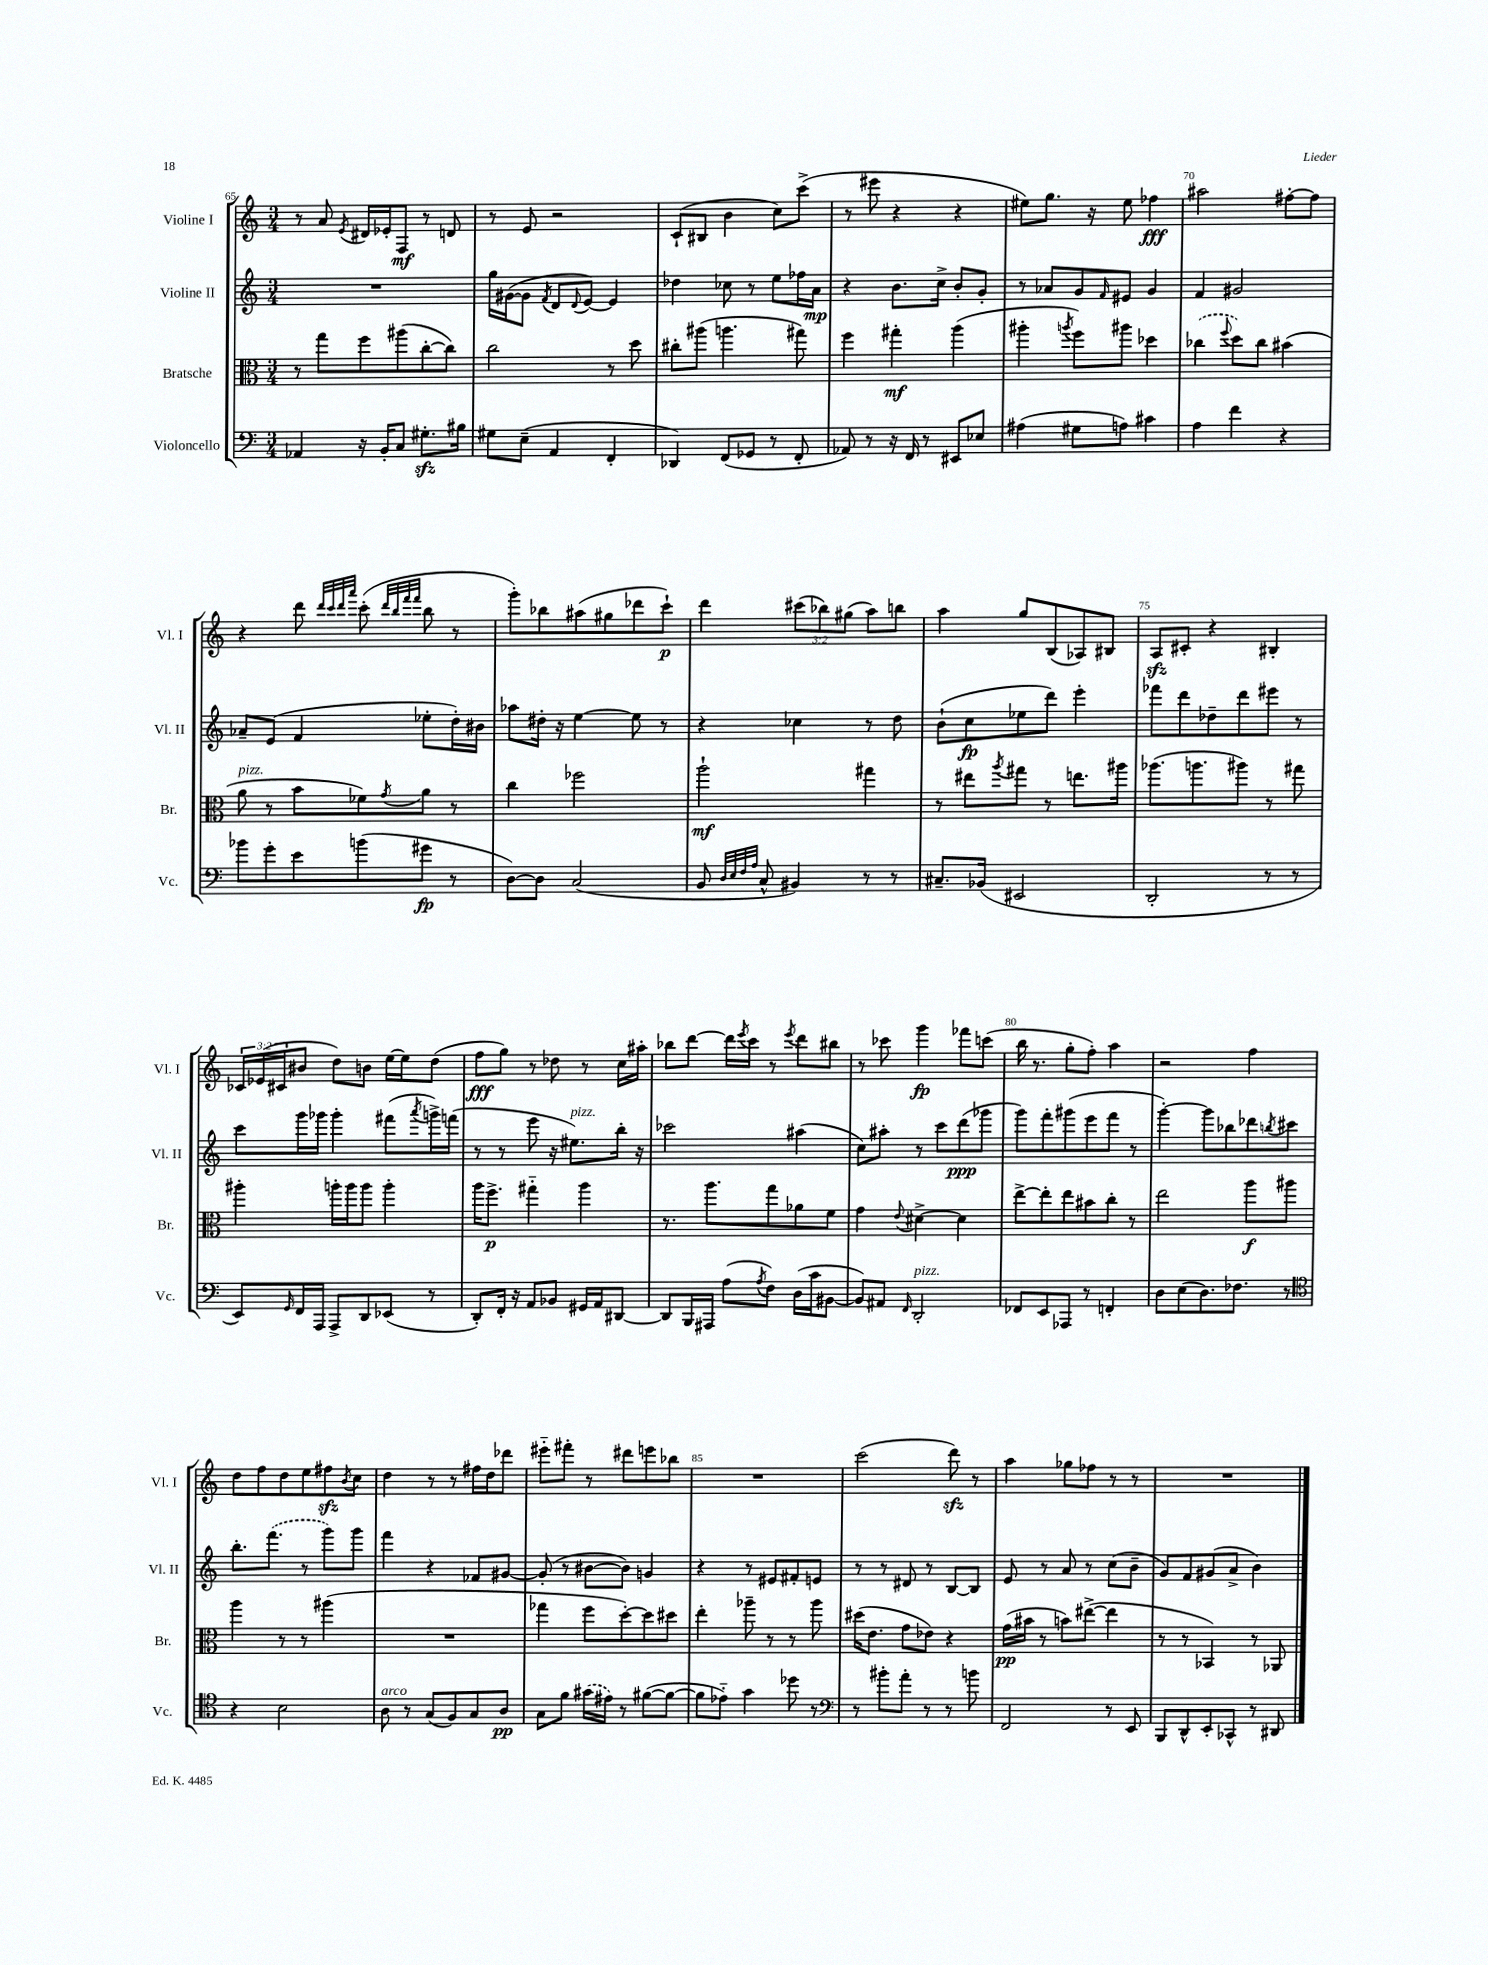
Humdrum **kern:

**kern	**kern	**kern	**kern
*staff4	*staff3	*staff2	*staff1
*clefF4	*clefC3	*clefG2	*clefG2
*k[]	*k[]	*k[]	*k[]
*M3/4	*M3/4	*M3/4	*M3/4
4AA-	8r	2.r	8r
.	8gg	.	8a
.	.	.	8qe
16r	8ff	.	16d#
16BB'	.	.	16e-'
8C	(8aa#	.	8F
8.G#'	[8cc'	.	8r
.	8cc])	.	8d
16B#	.	.	.
=	=	=	=
8G#	2cc	16gg	8r
.	.	([16g#	.
(8E~	.	8g#]	8e
.	.	8qf	.
4AA	.	8d	2r
.	.	8qqd	.
.	.	[8e)	.
4FF'	8r	4e]	.
.	8dd	.	.
=	=	=	=
4DD-)	8cc#'	4dd-	(8c`
.	(8aa#	.	8B#
(8FF	4.aa	8cc-	4b
8GG-	.	8r	.
8r	.	8ee	8cc)
8FF'	8gg#)	16ff-	(8ccc^
.	.	16a	.
=	=	=	=
8AA-)	4ff	4r	8r
8r	.	.	8eee#
16r	4gg#'	8.b	4r
16FF	.	.	.
8r	.	.	.
.	.	16cc^	.
8EE#	(4aa	8b'	4r
8E-	.	8g'	.
=	=	=	=
(4A#	4aa#'	8r	8ee#)
.	.	8a-	8.gg
.	8qaa	.	.
8G#	8ff)	8g	.
.	.	.	16r
.	.	16qqf	.
8A)	8aa#	8e#	8ee#
4c#	4dd-	4g	4ff-
=	=	=	=
4A	(4cc-	4f	2aa#
.	8qqff	.	.
4f	8dd)	2g#	.
.	8cc-	.	.
4r	(4b#	.	[8ff#'
.	.	.	8ff#]
=	=	=	=
8b-	8a	8a-~	4r
8g'	8r	(8e	.
8e	8b	4f	8ddd
.	.	.	32qqddd
.	.	.	32qqccc
.	.	.	32qqddd
.	.	.	32qqaaa
(8b	8f-)	.	(8ccc'
.	.	.	32qqddd
.	.	.	32qqbb
.	.	.	32qqfff
.	8qg	.	32qqfff
8g#	8a	8ee-'	8bb
8r	8r	16dd')	8r
.	.	16b#	.
=	=	=	=
[8D)	4cc	8aa-	8ggg')
8D]	.	16dd#'	8bb-
.	.	16r	.
(2C	2ff-	[4ee	(8aa#
.	.	.	8gg#
.	.	8ee]	8ddd-
.	.	8r	8ccc`)
=	=	=	=
8BB	2aa`	4r	4ddd
32qqD	.	.	.
32qqE	.	.	.
32qqF	.	.	.
32qqA	.	.	.
8C^^	.	.	.
4BB#)	.	4cc-	(12ccc#
.	.	.	12bb-)
.	.	.	(12gg#
8r	4gg#	8r	8aa)
8r	.	8dd	8bb
=	=	=	=
8.C#~	8r	(8b`	4aa
.	8ee#	8cc	.
(16BB-	.	.	.
.	8qaa	.	.
2EE#	8gg#	8ee-	8gg
.	8r	8ddd)	(8B
.	8.ee	4eee'	8A-)
.	.	.	8B#
.	16aa#	.	.
=	=	=	=
2DD'	(8.aa-	8fff-	8A
.	.	8ddd	8c#'
.	8.aa	.	.
.	.	8dd-~	4r
.	8aa#)	8ddd	.
8r	8r	8eee#	4B#'
8r	8gg#	8r	.
=	=	=	=
8EE)	4aa#'	8ccc	24c-
.	.	.	(24e-
.	.	.	24c#
16qqGG	.	.	.
16FF	.	16ggg	8b#
16AAA	.	16ggg-	.
8AAA^	16aa'	4ggg-'	8dd)
.	16aa	.	.
8DD	8aa	.	8b
(8EE-	4aa'	(8fff#	[16ee
.	.	.	16ee]
.	.	8qaaa	.
8r	.	16ggg^)	(8dd
.	.	(16fff	.
=	=	=	=
8DD')	16aa	8r	8ff
.	8.ff^	.	.
16FF'	.	8r	8gg)
16r	.	.	.
8AA	4gg#'~	8eee	8r
8BB-	.	16r	8dd-
.	.	8.ee#)	.
16GG#	4aa	.	8r
16AA	.	.	.
[8DD#	.	16bb'	16cc
.	.	16r	16aa#'
=	=	=	=
8DD#]	8.r	2ccc-	8bb-
16BBB	.	.	[8ddd
16AAA#	8.aa	.	.
(8A	.	.	16ddd]
.	.	.	8qeee
.	.	.	16ccc
8qA	.	.	.
8F)	8gg	.	8r
.	.	.	8qeee
(16D	8a-	(4aa#	8ddd
16c	.	.	.
[8BB#	8f	.	8bb#
=	=	=	=
8BB#])	4g	8cc)	8r
8AA#	.	8aa#'	8ccc-
16qqFF	8qqe	.	.
2DD'	[4d#^	8r	4ggg
.	.	8ccc	.
.	4d#]	(8ddd	8fff-
.	.	8ggg-	(8ccc
=	=	=	=
8FF-	[8ee^	8ggg)	16bb
.	.	.	8.r
8EE	8ee']	8fff'	.
8AAA-	8ee	(8ggg#	8gg'
8r	8b#	8eee	8ff')
4FF'	8cc'	8fff	4aa
.	8r	8r	.
=	=	=	=
8D	2ee	[4ggg')	2r
(8E	.	.	.
8.D)	.	8ggg]	.
.	.	8bb-	.
8.F-	.	.	.
.	8aa	8ddd-	4ff
.	.	8qbb	.
8r	8aa#	8ccc#	.
=	=	=	=
*clefC4	*	*	*
4r	4aa	8.bb'	8dd
.	.	.	8ff
.	.	(8.fff	.
2B	8r	.	8dd
.	8r	8r	8ee
.	(4aa#	8ggg)	8ff#
.	.	.	8qb
.	.	8ggg	8cc
=	=	=	=
8A	2.r	4fff	4dd
8r	.	.	.
(8G	.	4r	8r
8F)	.	.	8r
8G	.	8f-	16ff#
.	.	.	16dd
8A	.	[8g#	8ddd-
=	=	=	=
8G	4gg-	(8g#']	8eee#'~
8f	.	8r	8fff#'
(16g#	8ff	[8b#	8r
16e#)	.	.	.
8r	[8dd')	8b#])	8ddd#
([8f#	8dd]	4g	8eee
8f#_	8dd#	.	8bb-
=	=	=	=
8f#]	4ee'	4r	2.r
8e-'~)	.	.	.
4g	8aa-~	8r	.
.	8r	8e#	.
8dd-	8r	8f#'	.
8r	8aa-	8e	.
=	=	=	=
*clefF4	*	*	*
8r	(16dd#	8r	(2ccc
.	8.e	.	.
8b#'	.	8r	.
8a'	8g	8d#	.
8r	8e-)	8r	.
8r	4r	[8B	8ddd)
8b	.	8B]	8r
=	=	=	=
2FF	(16g	8e	4aa
.	16b#	.	.
.	8r	8r	.
.	8b)	8a	8gg-
.	([8ee#^	8r	8ff-
8r	4ee#]	(8cc	8r
8EE	.	8b~	8r
=	=	=	=
8BBB	8r	8g)	2.r
8DD^^	8r	8f	.
8EE'	4BB-)	(8g#	.
8CC-^^	.	8a^	.
8r	8r	4b)	.
8DD#	8AA-	.	.
==	==	==	==
*-	*-	*-	*-
